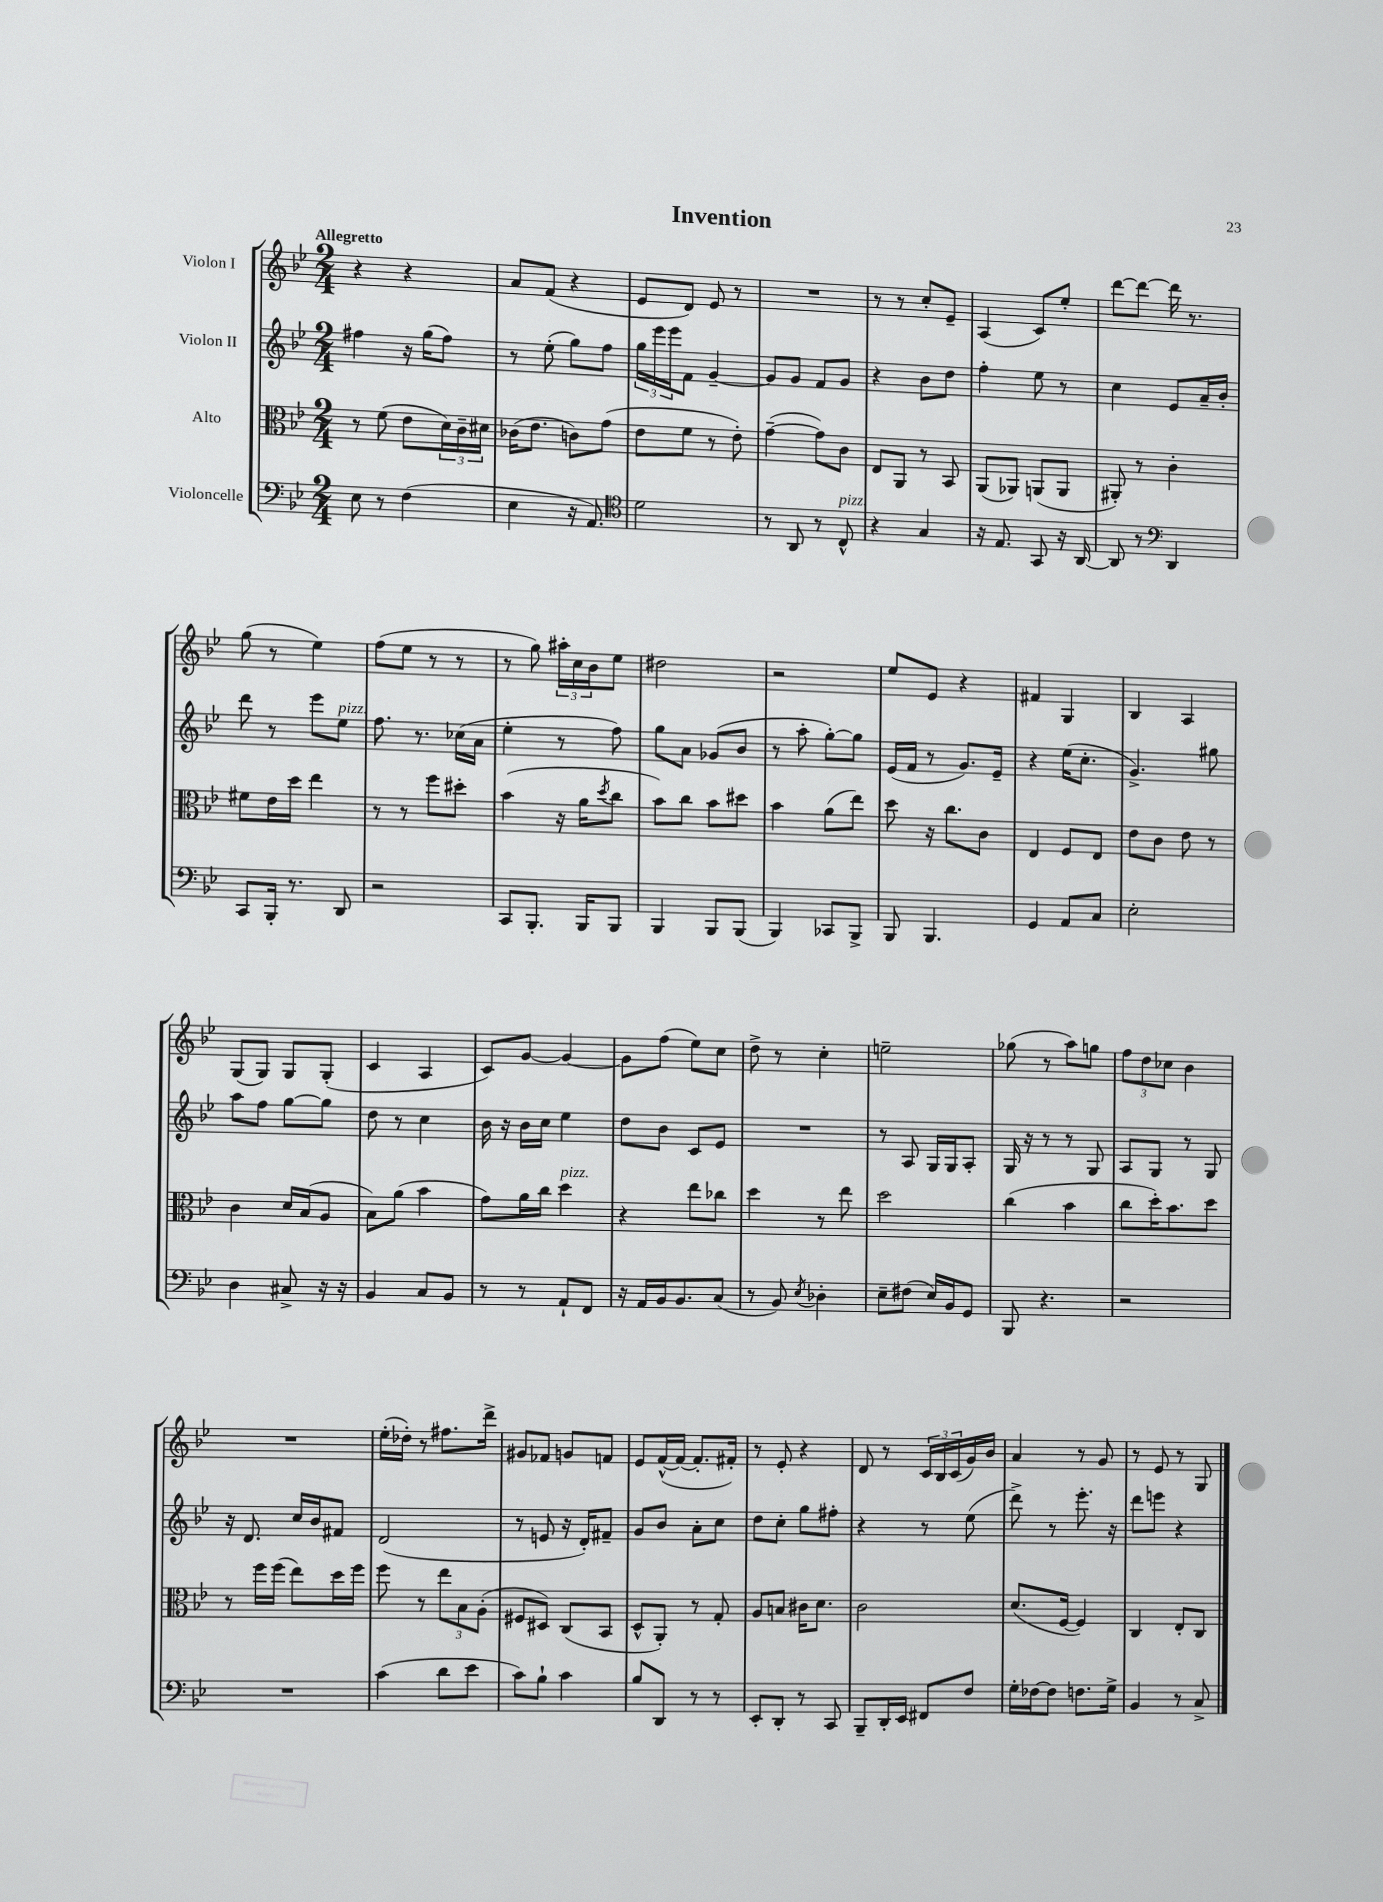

**kern	**kern	**kern	**kern
*staff4	*staff3	*staff2	*staff1
*clefF4	*clefC3	*clefG2	*clefG2
*k[b-e-]	*k[b-e-]	*k[b-e-]	*k[b-e-]
*M2/4	*M2/4	*M2/4	*M2/4
8E-	8r	4ff#	4r
8r	(8f	.	.
(4F	8e-	16r	4r
.	.	(16gg	.
.	24d)	8ff#)	.
.	24c~	.	.
.	24d#	.	.
=	=	=	=
4E-	(16c-	8r	8a
.	8.e-	.	.
.	.	(8ee-'	(8f
16r	8c)	8gg)	4r
8.AA)	.	.	.
.	(8g	8ff	.
=	=	=	=
*clefC4	*	*	*
2d	8e-	24gg	8e-
.	.	24eee-	.
.	.	24eee-	.
.	8f	8f	8d)
.	8r	[4g~	8e-
.	8e-')	.	8r
=	=	=	=
8r	([4g~	8g]	2r
8AA	.	8g	.
8r	8g])	8f	.
8C^^	8c	8g	.
=	=	=	=
4r	8E-	4r	8r
.	8AA	.	8r
4G	8r	8b-	8cc'
.	8BB-	8dd	8e-~
=	=	=	=
16r	(8AA	4ff'	(4A
8.E-	.	.	.
.	8AA-)	.	.
8GG	(8AA	8ee-	8c)
16r	8AA	8r	8ee-'
[16AA	.	.	.
=	=	=	=
8AA]	8AA#')	4cc	[8ddd
8r	8r	.	8ddd_
*clefF4	*	*	*
4DD	4c'	8e-	16ddd]
.	.	.	8.r
.	.	16a~	.
.	.	16b-'	.
=	=	=	=
8CC	8f#	8ddd	(8gg
16BBB-'	16e-	8r	8r
8.r	16dd	.	.
.	4ee-	8eee-	4ee-)
8DD	.	8ee-	.
=	=	=	=
2r	8r	8.ff	(8ff
.	8r	.	8ee-
.	.	8.r	.
.	8ff	.	8r
.	8dd#'	(16cc-	8r
.	.	16a	.
=	=	=	=
8CC	(4b-	4ee-'	8r
8.BBB-'	.	.	8gg)
.	16r	8r	24aa#'
.	.	.	24cc
16BBB-	16a	.	.
.	.	.	24b-
.	8qdd	.	.
8BBB-	8cc	8ff)	8ee-
=	=	=	=
4BBB-	8b-)	8gg	2dd#
.	8cc	8a	.
8BBB-	8b-	(8g-	.
(8BBB-	8dd#	8b-	.
=	=	=	=
4BBB-)	4b-	8r	2r
.	.	8aa'	.
8CC-	(8a	[8gg')	.
8BBB-^	8ee-)	8gg]	.
=	=	=	=
8BBB-	8dd	(16e-	8ee-
.	.	16f	.
4.BBB-	16r	8r	8e-
.	8.cc	.	.
.	.	8.g)	4r
.	8c	.	.
.	.	16e-~	.
=	=	=	=
4GG	4E-	4r	4f#
8AA	8F	(16ee-	4G
.	.	8.cc'	.
8C	8E-	.	.
=	=	=	=
2E-'	8e-	4.g^)	4B-
.	8c	.	.
.	8e-	.	4A
.	8r	8gg#	.
=	=	=	=
4D	4c	8aa	(8G
.	.	8ff	8G)
8C#^	16d	[8gg	8G
.	(16B-	.	.
16r	8A	8gg]	(8G'
16r	.	.	.
=	=	=	=
4BB-	8B-)	8dd	4c
.	(8a	8r	.
8C	4b-	4cc	4A
8BB-	.	.	.
=	=	=	=
8r	8g)	16b-	8c)
.	.	16r	.
8r	16a	16b-	[8g
.	16cc	16cc	.
8AA`	4dd	4ee-	4g_
8FF	.	.	.
=	=	=	=
16r	4r	8dd	8g]
16AA	.	.	.
16BB-	.	8b-	(8ff
8.BB-	.	.	.
.	8ee-	8c	8ee-)
(8C	8cc-	8e-	8cc
=	=	=	=
8r	4dd	2r	8dd^
8BB-)	.	.	8r
8qE-	.	.	.
4D-'	8r	.	4cc'
.	8ee-	.	.
=	=	=	=
8E-~	2dd	8r	2ee~
(8F#	.	8A	.
16E-)	.	16G	.
16BB-	.	16G	.
8GG	.	8A'	.
=	=	=	=
8BBB-	(4cc	16G	(8gg-
.	.	16r	.
4.r	.	8r	8r
.	4b-	8r	8aa)
.	.	8G	8gg
=	=	=	=
2r	8cc	8A	12ff
.	.	.	12dd
.	16dd')	8G	.
.	.	.	12cc-
.	8.b-	.	.
.	.	8r	4b-
.	8dd	8G	.
=	=	=	=
2r	8r	16r	2r
.	.	8.d	.
.	16ff	.	.
.	(16ff	.	.
.	8ee-)	16cc	.
.	.	16b-	.
.	16dd	8f#	.
.	16ff	.	.
=	=	=	=
(4c	8ff	(2d	(16ee-'
.	.	.	16dd-')
.	8r	.	8r
8d	12ee-	.	8.ff#
.	12B-	.	.
8e-	.	.	.
.	(12A'	.	.
.	.	.	16ddd^
=	=	=	=
8c)	8F#	8r	8g#
8B-`	8D#)	8e	8f-
4c	(8C	16r	8g
.	.	16d')	.
.	8BB-	8f#~	8f
=	=	=	=
8B-	8D^^	8g	8e-
8DD	8AA')	8b-	([16f^^
.	.	.	16f_
8r	8r	8a'	8.f']
8r	8G'	8cc	.
.	.	.	16f#')
=	=	=	=
8EE-'	8A	8dd	8r
8DD'	8B	8cc'	8e-'
8r	16c#	8gg	4r
.	8.d	.	.
8CC	.	8ff#'	.
=	=	=	=
8BBB-~	2c	4r	8d
16DD'	.	.	8r
16EE-	.	.	.
8FF#	.	8r	24c
.	.	.	24B-
.	.	.	(24c
8F	.	(8ee-	16g)
.	.	.	16b-
=	=	=	=
16G'	(8.d	8ddd^)	4a
[16F-	.	.	.
8F-]	.	8r	.
.	[16F	.	.
8.F	4F])	8.eee-'	8r
.	.	.	8g
16G^	.	16r	.
=	=	=	=
4BB-	4C	8ddd	8r
.	.	8eee	8e-
8r	8E-'	4r	8r
8C^	8C	.	8G
==	==	==	==
*-	*-	*-	*-
